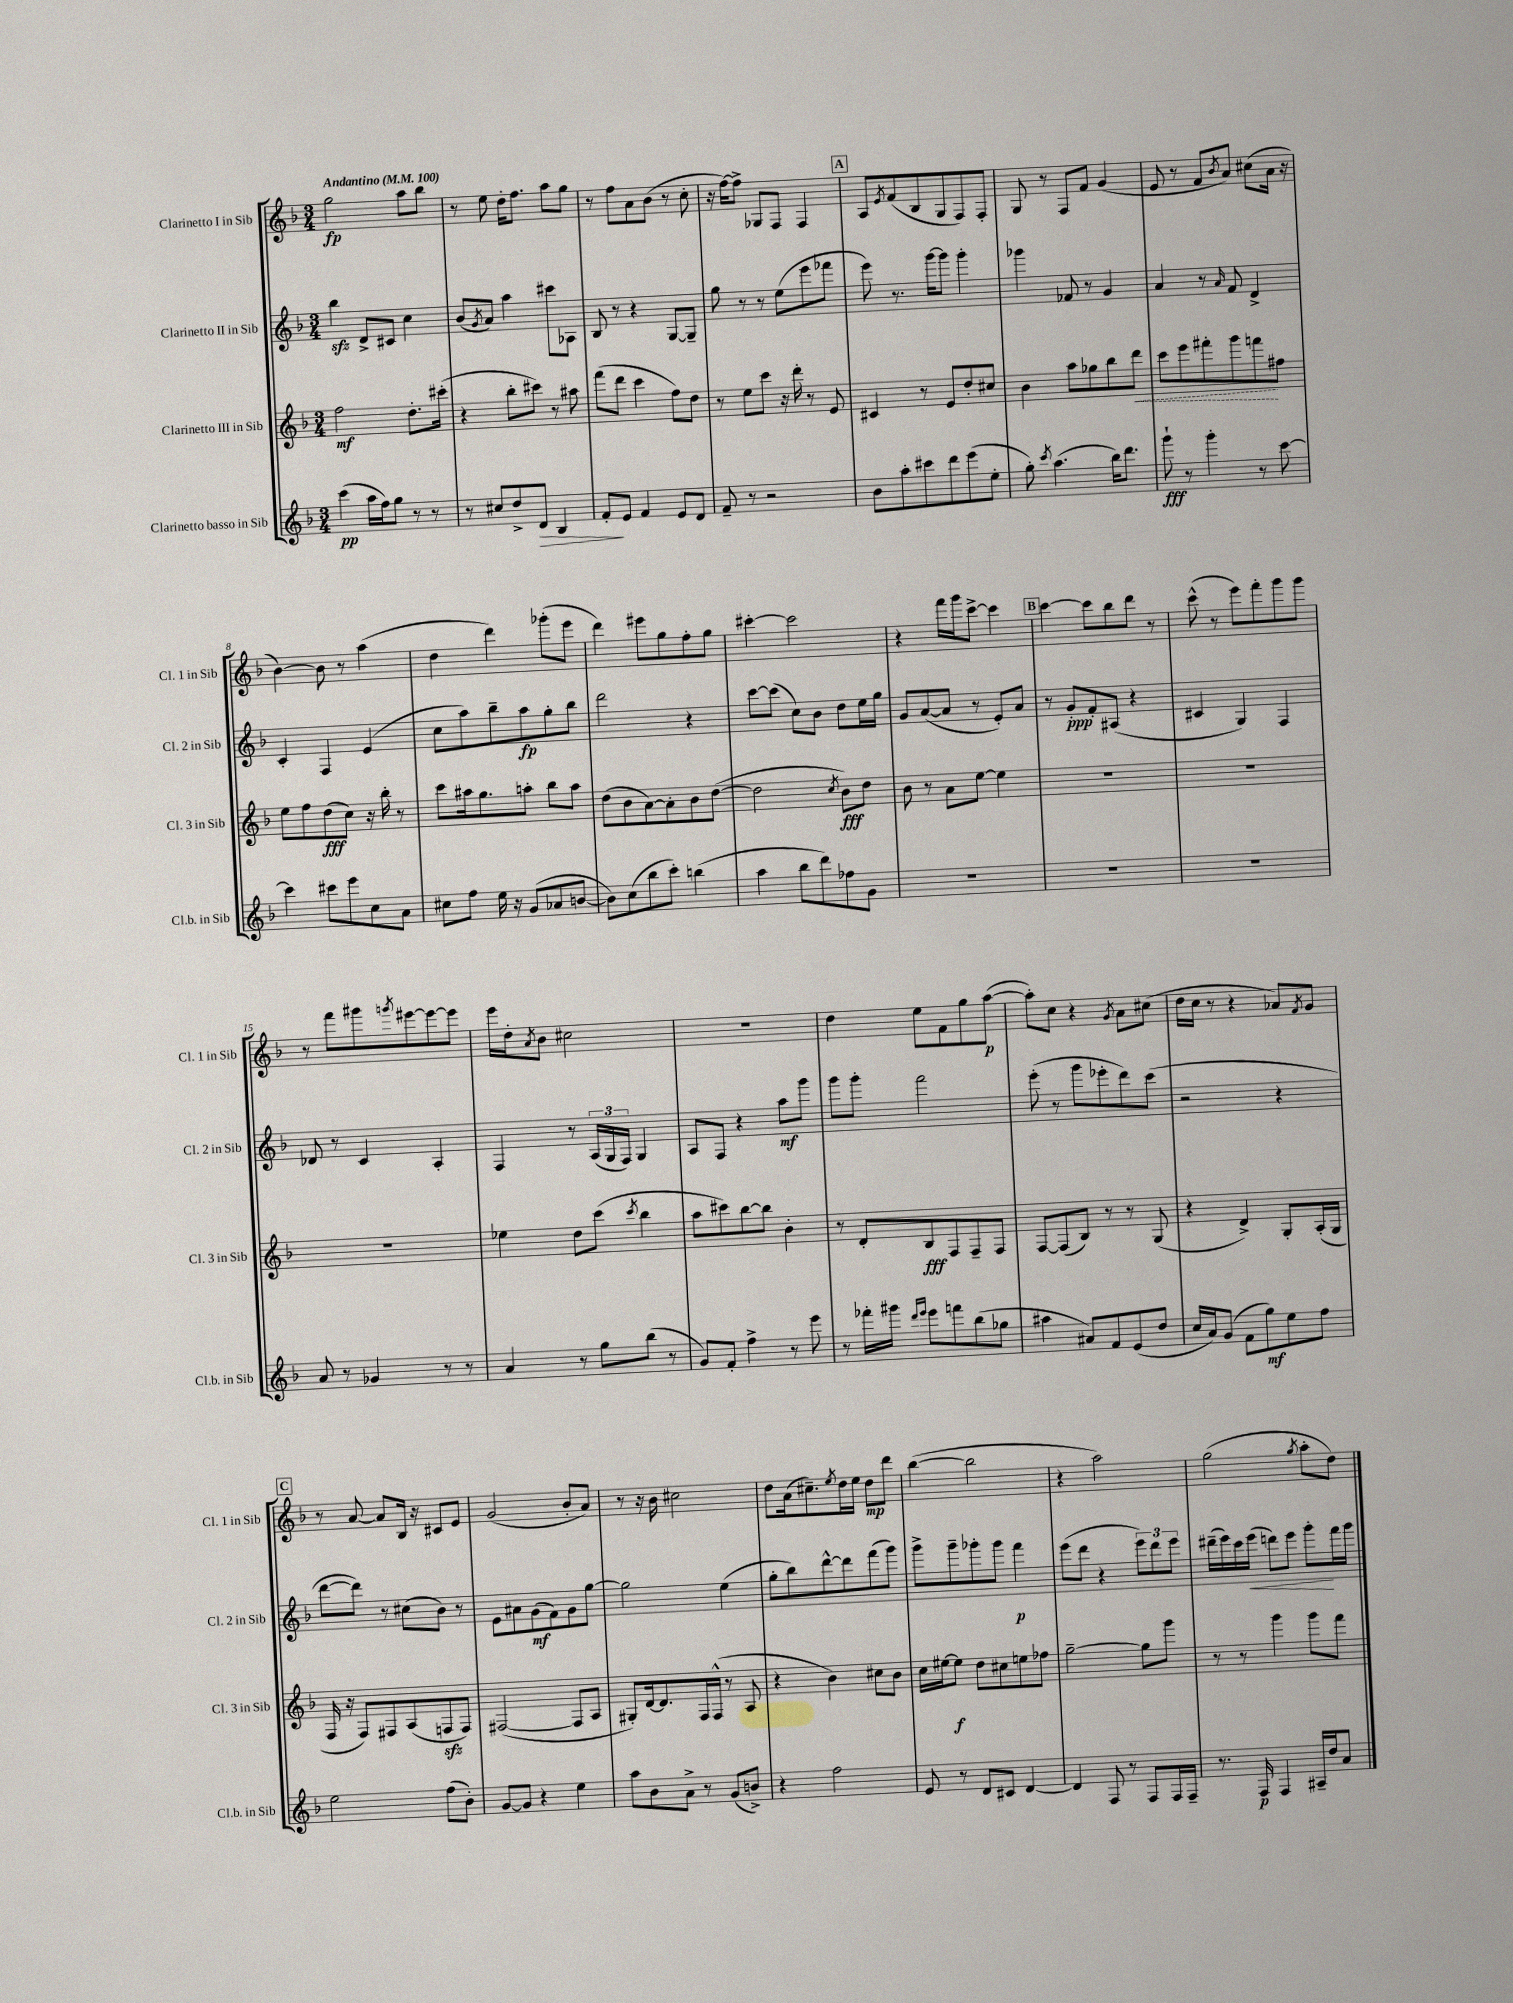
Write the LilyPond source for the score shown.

<<
\new StaffGroup <<
\new Staff = "s0" \with { instrumentName = "Clarinetto I in Sib" shortInstrumentName = "Cl. 1 in Sib" } {
    \clef treble \key f \major \numericTimeSignature \time 3/4 \tempo "Andantino" 4 = 100
    g''2\fp a''8 bes''8 |
    r8 e''8 d''16-. f''8. a''8 g''8 |
    r8 f''8 a'8 bes'8( r8 c''8-. |
    r16 f''16~) f''8-> ges8 f8 f4 |
    \mark \markup { \box "A" } a8 \acciaccatura { e'8 } f'8( bes8 g8 f8) f8-. |
    g8 r8 f8 f'8 g'4( |
    e'8 r8 f'8 \acciaccatura { bes'8 } a'8) cis''8( a'16 r16 |
    bes'4~) bes'8 r8 a''4( |
    d''4 d'''4) ges'''8-.( e'''8 |
    d'''4) eis'''8 g''8 f''8-. g''8 |
    cis'''4~-. cis'''2 |
    r4 f'''16 g'''16 c'''8~-> c'''4 |
    \mark \markup { \box "B" } c'''4~ c'''8 bes''8 d'''8 r8 |
    c'''8-^( r8 e'''8) f'''8-. g'''8 g'''8 |
    r8 f'''8 gis'''8 \acciaccatura { g'''8 } eis'''8~ eis'''8~ eis'''8 |
    e'''16 d''16-. \acciaccatura { a'8 } bes'8 cis''2 |
    R2. |
    d''4 e''8 f'8 g''8 a''8~\p( |
    a''8-.) c''8 r4 \acciaccatura { g'8 } a'8 cis''8( |
    d''16 c''16 r8 r4 aes'8) \acciaccatura { f'8 } g'8 |
    \mark \markup { \box "C" } r8 a'8~ a'8 bes16 r16 cis'8 e'8 |
    g'2( bes'8-. a'8) |
    r8 r16 bes'16 cis''2 |
    d''8 a'16( cis''8.--) \acciaccatura { e''8 } d''16 e''16 d''8\mp d'''8 |
    bes''4~( bes''2 |
    r4 a''2) |
    g''2( \acciaccatura { g''8 } a''8-. d''8) \bar "|." |
}
\new Staff = "s1" \with { instrumentName = "Clarinetto II in Sib" shortInstrumentName = "Cl. 2 in Sib" } {
    \clef treble \key f \major \numericTimeSignature \time 3/4
    bes''4\sfz d'8-> cis'8 c''4 |
    bes'8( \acciaccatura { g'8 } a'8) a''4 cis'''8 aes8 |
    bes8 r8 r4 g8~ g8-- |
    g''8 r8 r8 e''8( e'''8 fes'''8 |
    \mark \markup { \box "A" } e'''8) r8. g'''16~ g'''8 g'''4-. |
    ges'''4 fes'8 r8 g'4 |
    a'4 r8 \grace { a'16 } f'8 d'4-> |
    c'4-. f4 e'4( |
    c''8 a''8) bes''8-- a''8\fp g''8-. bes''8 |
    d'''2 r4 |
    c'''8~ c'''8( c''8) bes'8 d''8 e''16 g''16 |
    g'8 a'8~( a'8 r8 e'8-.) a'8 |
    \mark \markup { \box "B" } r8 g'8-.\ppp f'8-. ais8( r4 |
    cis'4 g4) f4 |
    des'8 r8 c'4 a4-. |
    f4 r8 \tuplet 3/2 { a16( g16 f16) } g4 |
    a8 f8 r4 a''8\mf g'''8 |
    g'''8 g'''8-. f'''2 |
    e'''8-.( r8 g'''8 ees'''8-. d'''8) c'''8( |
    r2 r4 |
    \mark \markup { \box "C" } d'''8~ d'''8) r8 cis''8( bes'8) r8 |
    e'8 ais'8 g'8\mf( f'8) g'8 g''8~ |
    g''2 e''4( |
    g''8-. bes''8) d'''8~-^ d'''8 f'''8( g'''8) |
    g'''8-> g'''8-- ges'''8-. ges'''8 f'''4\p |
    e'''8( d'''8 r4 \tuplet 3/2 { e'''8) d'''8 e'''8 } |
    dis'''16--( e'''16) c'''16 e'''16\<( d'''8) e'''8 g'''8-.\! f'''16 g'''16 \bar "|." |
}
\new Staff = "s2" \with { instrumentName = "Clarinetto III in Sib" shortInstrumentName = "Cl. 3 in Sib" } {
    \clef treble \key f \major \numericTimeSignature \time 3/4
    f''2\mf d''8.-. cis'''16-.( |
    r4 bes''8-. cis'''8) r8 ais''8 |
    f'''8( d'''8 c'''4 f''8) d''8 |
    r8 e''8 c'''8 r16 d'''16-. r8 e'8 |
    \mark \markup { \box "A" } cis'4 r8 e'8 d''8-. cis''8 |
    bes'4 a''8 ges''8 bes''8 \once \override Hairpin.style = #'dashed-line d'''8\< |
    c'''8 e'''8 fis'''8-. g'''8 f'''8\! fis''8 |
    e''8 f''8 d''8\fff( c''8) r16 bes''16-. r8 |
    c'''8 ais''16 g''8. a''8-. bes''8 a''8 |
    d''8( bes'8 a'8~) a'8-. bes'8 d''8~( |
    d''2 \acciaccatura { c''8 } bes'8\fff) d''8 |
    bes'8 r8 a'8 e''8~ e''4 |
    \mark \markup { \box "B" } R2. |
    R2. |
    R2. |
    ees''4 d''8 c'''8( \acciaccatura { c'''8 } bes''4 |
    a''8 cis'''8) bes''8~ bes''8 bes'4-. |
    r8 d'8-. bes8\fff f8 f8-- f8 |
    f8~ f8( bes8) r8 r8 g8( |
    r4 d'4->) g8-. a16-.( g16 |
    \mark \markup { \box "C" } f16 r16 f8) fis8 a8( f8\sfz f8) |
    fis2~( fis8 a8 |
    gis8-.) d'16~ d'8. f16 f16-^( r8 a8 |
    r4 bes'4) cis''8 bes'8 |
    c''16 eis''16~ eis''8\f d''8 cis''8 e''8 fes''8 |
    g''2~-- g''8 g'''8 |
    r8 r8 g'''4 g'''8 f'''8 \bar "|." |
}
\new Staff = "s3" \with { instrumentName = "Clarinetto basso in Sib" shortInstrumentName = "Cl.b. in Sib" } {
    \clef treble \key f \major \numericTimeSignature \time 3/4
    c'''4\pp( a''16 f''16) g''8 r8 r8 |
    r8 cis''8 d''8-> d'8\> bes4 |
    f'8-.\! e'8 f'4 e'8 d'8 |
    f'8-- r8 r2 |
    \mark \markup { \box "A" } bes'8 a''8-. cis'''8 d'''8 e'''8( e''8-. |
    g''8-.) \acciaccatura { c'''8 } a''4.( bes''16) d'''8. |
    g'''8-!\fff r8 g'''4-. r8 c'''8~ |
    c'''4 cis'''8 e'''8 c''8 a'8 |
    cis''8 f''8 e''16 r16 g'8( aes'8 b'8~ |
    b'8) c''8( bes''8 c'''8-.) b''4( |
    a''4 bes''8 d'''8) fes''8 g'8 |
    R2. |
    \mark \markup { \box "B" } R2. |
    R2. |
    a'8 r8 ges'4 r8 r8 |
    a'4 r8 g''8 bes''8( r8 |
    g'8) f'8-. f''4-> r8 e'''8 |
    r8 fes'''16-. gis'''16 \grace { d'''16 e'''16 } e'''8 f'''8 bes''8( ges''8 |
    ais''4 ais'8) f'8 e'8( d''8 |
    c''16 a'16) g'8( f'8 g''8\mf) e''8 f''8 |
    \mark \markup { \box "C" } e''2 f''8( bes'8-.) |
    g'8~ g'8 r4 e''4 |
    a''8 bes'8 a'8-> r8 g'8( b'8->) |
    r4 f''2 |
    e'8 r8 d'8 cis'8 d'4~ |
    d'4 f8 r8 f8 f16 f16-- |
    r8. f16\p f4 ais16-- d''16 a'8 \bar "|." |
}
>>
>>
